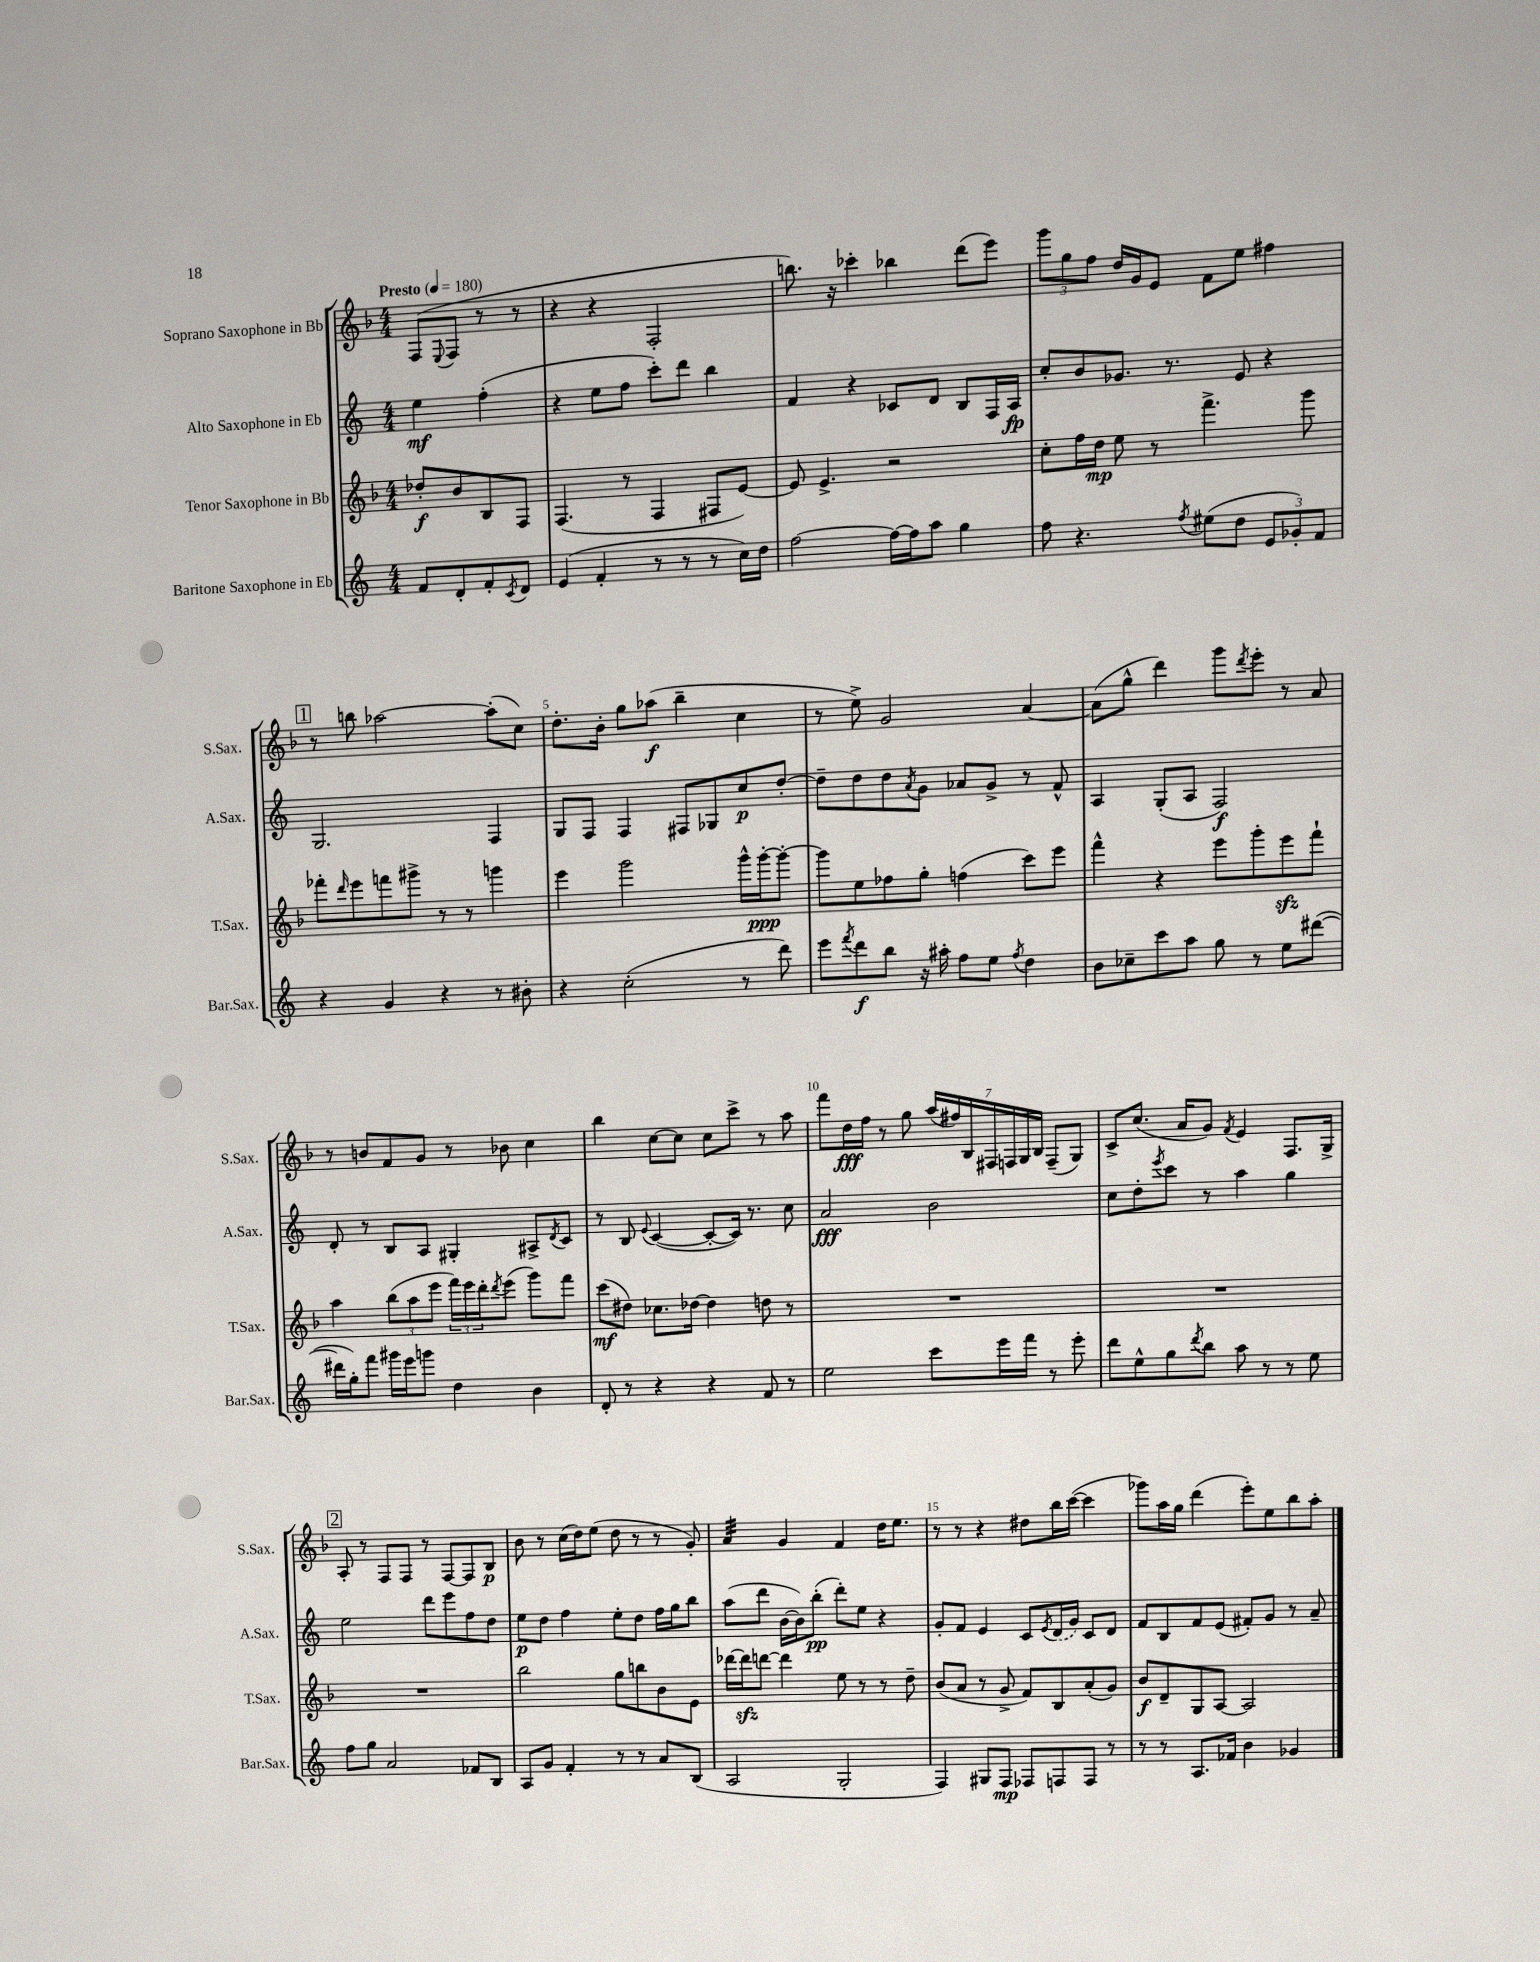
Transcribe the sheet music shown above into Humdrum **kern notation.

**kern	**dynam	**kern	**dynam	**kern	**dynam	**kern	**dynam
*part4	*part4	*part3	*part3	*part2	*part2	*part1	*part1
*staff4	*staff4	*staff3	*staff3	*staff2	*staff2	*staff1	*staff1
*I"Baritone Saxophone in Eb	*	*I"Tenor Saxophone in Bb	*	*I"Alto Saxophone in Eb	*	*I"Soprano Saxophone in Bb	*
*I'Bar.Sax.	*	*I'T.Sax.	*	*I'A.Sax.	*	*I'S.Sax.	*
*clefG2	*	*clefG2	*	*clefG2	*	*clefG2	*
*k[]	*	*k[b-]	*	*k[]	*	*k[b-]	*
*M4/4	*	*M4/4	*	*M4/4	*	*M4/4	*
*MM180	*	*MM180	*	*MM180	*	*MM180	*
=	=	=	=	=	=	=	=
!	!	!	!	!	!	!LO:TX:a:B:t=Presto	!
8f/L	.	8dd-X'/L	f	4ee\	mf	(8F/L	.
.	.	.	.	.	.	8qqE/	.
8d'/	.	8b-/	.	.	.	8F/J	.
8f'/	.	8B-/	.	(4ff'\	.	8r	.
8qc/	.	.	.	.	.	.	.
8d/J	.	8F/J	.	.	.	8r	.
=1	=1	=1	=1	=1	=1	=1	=1
(4e/	.	(4.F/	.	4r	.	4r	.
4f'/	.	.	.	8ee\L	.	4r	.
.	.	8r	.	8ff\J	.	.	.
8r	.	4F/	.	8ccc'\L)	.	2F'/	.
8r	.	.	.	8ddd\J	.	.	.
8r	.	8F#X/L	.	4bb\	.	.	.
16cc\LL)	.	[8e/J)	.	.	.	.	.
16dd\JJ	.	.	.	.	.	.	.
=2	=2	=2	=2	=2	=2	=2	=2
[2ff\	.	8e/]	.	4f/	.	8.bbn\)	.
.	.	4.e^/	.	.	.	.	.
.	.	.	.	.	.	16r	.
.	.	.	.	4r	.	4ccc-X'\	.
16ff\LL_	.	2r	.	8c-X/L	.	4bb-X\	.
16ff\J]	.	.	.	.	.	.	.
8aa\J	.	.	.	8d/J	.	.	.
4gg\	.	.	.	8B/L	.	(8ddd\L	.
.	.	.	.	16F/L	.	8eee\J)	.
.	.	.	.	16A/JJ	fp	.	.
=3	=3	=3	=3	=3	=3	=3	=3
8ff\	.	8cc'\L	.	8cc'/L	.	12ggg\L	.
.	.	.	.	.	.	12gg\	.
4.r	.	16ff\L	.	8b/	.	.	.
.	.	.	.	.	.	12ff\J	.
.	.	16dd\JJ	mp	.	.	.	.
.	.	8ee\	.	8.g-X/J	.	16dd/LL	.
.	.	.	.	.	.	16g/J	.
.	.	8r	.	.	.	8e/J	.
.	.	.	.	8.r	.	.	.
8qff/	.	.	.	.	.	.	.
(8ee#X\L	.	4.fff^\	.	.	.	8f\L	.
8dd\J	.	.	.	8e/	.	8ee\J	.
12e/L	.	.	.	4r	.	4ff#X\	.
12g-X'/)	.	.	.	.	.	.	.
.	.	8ggg\	.	.	.	.	.
12f/J	.	.	.	.	.	.	.
!!LO:LB:g=z
!!LO:REH:place=s1:t=1
=4	=4	=4	=4	=4	=4	=4	=4
4r	.	8fff-X'\L	.	2.G/	.	8r	.
.	.	16qqddd/	.	.	.	.	.
.	.	8eee\	.	.	.	8bbn\	.
4g/	.	8fffn\	.	.	.	[2aa-X\	.
.	.	8ggg#X^\J	.	.	.	.	.
4r	.	8r	.	.	.	.	.
.	.	8r	.	.	.	.	.
8r	.	4gggn\	.	4F/	.	(8aa-'\L]	.
8b#X'\	.	.	.	.	.	8cc\J)	.
=5	=5	=5	=5	=5	=5	=5	=5
4r	.	4eee\	.	8G/L	.	8.dd'\L	.
.	.	.	.	8F/J	.	.	.
.	.	.	.	.	.	16b-'\Jk	.
(2cc'\	.	2ggg\	.	4F/	.	8gg\L	.
.	.	.	.	.	.	(8aa-X\J	f
.	.	.	.	8F#X/L	.	4bb-~\	.
.	.	.	.	8G-X/	.	.	.
8r	.	16ggg^^\LL	.	8cc/	p	4cc\	.
.	.	[16ggg'\J	ppp	.	.	.	.
8ddd\)	.	8ggg'\J_	.	[8dd'/J	.	.	.
=6	=6	=6	=6	=6	=6	=6	=6
8eee\L	.	8ggg\L]	.	8dd~\L]	.	8r	.
8qfff/	.	.	.	.	.	.	.
8ddd\	f	8ee\	.	8dd\	.	8ee^\)	.
8bb\J	.	8ff-X\	.	8dd\	.	2g/	.
.	.	.	.	8qa/	.	.	.
16r	.	8gg'\J	.	8g\J	.	.	.
16aa#X'\	.	.	.	.	.	.	.
8ff\L	.	(4ffn\	.	8a-X/L	.	.	.
8ee\J	.	.	.	8g^/J	.	.	.
8qff/	.	.	.	.	.	.	.
4dd\	.	8ccc\L)	.	8r	.	[4a/	.
.	.	8eee\J	.	8f^^/	.	.	.
=7	=7	=7	=7	=7	=7	=7	=7
8b\L	.	4fff^^\	.	4A/	.	(8a\L]	.
8cc-X~\	.	.	.	.	.	8gg^^\J	.
8ccc\	.	4r	.	(8G'/L	.	4ddd\)	.
8aa\J	.	.	.	8A/J	.	.	.
8gg\	.	8eee\L	.	2F/)	f	8ggg\L	.
.	.	.	.	.	.	8qddd/	.
8r	.	8ggg'\	.	.	.	8eee'\J	.
8ee\L	.	8eeezz\	.	.	.	8r	.
([8ddd#X\J	.	8fff`\J	.	.	.	8a/	.
!!LO:LB:g=z
=8	=8	=8	=8	=8	=8	=8	=8
16ddd#X\LL]	.	4aa\	.	8d'/	.	8r	.
16gg'\J)	.	.	.	.	.	.	.
8fff\J	.	.	.	8r	.	8bn/L	.
16ggg#X\LL	.	(12bb-\L	.	8B/L	.	8f/	.
16eee\J	.	.	.	.	.	.	.
.	.	12aa\	.	.	.	.	.
8gggn\J	.	.	.	8A/J	.	8g/J	.
.	.	12eee\J	.	.	.	.	.
4dd\	.	24fff\LL)	.	4G#X'/	.	8r	.
.	.	24eee\	.	.	.	.	.
.	.	24ddd'\J	.	.	.	.	.
.	.	8qddd/	.	.	.	.	.
.	.	(8eee\J	.	.	.	8b-X\	.
4b\	.	8ggg\L)	.	8A#X^/L	.	4cc\	.
.	.	.	.	8qd/	.	.	.
.	.	8fff\J	.	8c/J	.	.	.
=9	=9	=9	=9	=9	=9	=9	=9
8d'/	.	(8ccc\L	mf	8r	.	4bb-\	.
8r	.	8dd#X\J)	.	8B/	.	.	.
.	.	.	.	8qqe/	.	.	.
4r	.	8.cc-X\L	.	([4c/	.	[8cc\L	.
.	.	.	.	.	.	8cc\J]	.
.	.	[16dd-X\Jk	.	.	.	.	.
4r	.	4dd-\]	.	8c'/L_	.	8cc\L	.
.	.	.	.	16c/Jk])	.	8ccc^\J	.
.	.	.	.	8.r	.	.	.
8f/	.	8ddn\	.	.	.	8r	.
8r	.	8r	.	8cc\	.	8aa\	.
=10	=10	=10	=10	=10	=10	=10	=10
2ee\	.	1r	.	2a/	fff	8fff\L	.
.	.	.	.	.	.	16dd\L	fff
.	.	.	.	.	.	16ff\JJ	.
.	.	.	.	.	.	8r	.
.	.	.	.	.	.	8gg\	.
8ccc\L	.	.	.	2b\	.	(28aa/LL	.
.	.	.	.	.	.	28ff#X/)	.
.	.	.	.	.	.	28B-/	.
.	.	.	.	.	.	28F#X/	.
16eee\L	.	.	.	.	.	.	.
.	.	.	.	.	.	28Fn/	.
.	.	.	.	.	.	28G/	.
16fff\JJ	.	.	.	.	.	.	.
.	.	.	.	.	.	28B-/JJ	.
8r	.	.	.	.	.	(8F~/L	.
8eee'\	.	.	.	.	.	8G/J)	.
=11	=11	=11	=11	=11	=11	=11	=11
8ddd\L	.	1r	.	8cc\L	.	8c^/L	.
8ee^^\	.	.	.	8dd'\	.	(8.cc/J	.
.	.	.	.	8qeee/	.	.	.
8gg\	.	.	.	8ccc\J	.	.	.
.	.	.	.	.	.	16a/KL	.
8qddd/	.	.	.	.	.	.	.
8bb\J	.	.	.	8r	.	8g/J)	.
.	.	.	.	.	.	8qf/	.
8aa\	.	.	.	4aa\	.	4e/	.
8r	.	.	.	.	.	.	.
8r	.	.	.	4gg\	.	8.F/L	.
8ee\	.	.	.	.	.	.	.
.	.	.	.	.	.	16G^/Jk	.
!!LO:LB:g=z
!!LO:REH:place=s1:t=2
=12	=12	=12	=12	=12	=12	=12	=12
8ff\L	.	1r	.	2ee\	.	8A'/	.
8gg\J	.	.	.	.	.	8r	.
2a/	.	.	.	.	.	8F/L	.
.	.	.	.	.	.	8F/J	.
.	.	.	.	8ddd\L	.	8r	.
.	.	.	.	8eee\	.	[8F/L	.
8f-X/L	.	.	.	8ff\	.	8F/]	.
8B/J	.	.	.	8dd\J	.	8B-/J	p
=13	=13	=13	=13	=13	=13	=13	=13
8A/L	.	2bb-\	.	8ee\L	p	8b-\	.
8g/J	.	.	.	8dd\J	.	8r	.
4f'/	.	.	.	4ff\	.	(16cc\LL	.
.	.	.	.	.	.	16dd\J)	.
.	.	.	.	.	.	(8ee\J	.
8r	.	8gg\L	.	8ee'\L	.	8dd\	.
8r	.	8bbn\	.	8dd\J	.	8r	.
8a/L	.	8b-\	.	16ff\LL	.	8r	.
.	.	.	.	16gg\J	.	.	.
(8B/J	.	8e\J	.	8bb\J	.	8g'/)	.
=14	=14	=14	=14	=14	=14	=14	=14
*	*	*	*	*	*	*tremolo	*
2A/	.	[16ddd-X\LL	.	(8aa\L	.	32a/LLL	.
.	.	.	.	.	.	32a/	.
.	.	16ddd-zz\J]	.	.	.	32a/	.
.	.	.	.	.	.	32a/	.
.	.	[8dddn\J	.	8ddd\J	.	32a/	.
.	.	.	.	.	.	32a/	.
.	.	.	.	.	.	32a/	.
.	.	.	.	.	.	32a/JJJ	.
*	*	*	*	*	*	*Xtremolo	*
.	.	4ddd\]	.	[16b\LL	.	4g/	.
.	.	.	.	16b\J])	.	.	.
.	.	.	.	(8bb'\J	pp	.	.
2G'/	.	8ee\	.	8ddd'\L)	.	4f/	.
.	.	8r	.	8ee\J	.	.	.
.	.	8r	.	4r	.	16dd\KL	.
.	.	.	.	.	.	8.ee\J	.
.	.	8dd~\	.	.	.	.	.
=15	=15	=15	=15	=15	=15	=15	=15
4F/)	.	(8b-/L	.	8g'/L	.	8r	.
.	.	8a/J	.	8f/J	.	8r	.
8G#X/L	.	8r	.	4e/	.	4r	.
8F/J	mp	8g^/	.	.	.	.	.
8F-X/L	.	8f/L)	.	8c/L	.	8dd#X\L	.
.	.	.	.	8qe/	.	.	.
8Fn/	.	8B-/	.	(16d/L	.	16bb-\L	.
.	.	.	.	16g/JJ)	.	([16ccc\JJ	.
8F/J	.	(8a'/	.	8c/L	.	4ccc\]	.
8r	.	8g/J)	.	8d/J	.	.	.
=16	=16	=16	=16	=16	=16	=16	=16
8r	.	8b-/L	f	8f/L	.	8ggg-X\L)	.
8r	.	8d~/	.	8B/	.	16aa\L	.
.	.	.	.	.	.	16gg\JJ	.
8.A/L	.	8G/	.	8f/	.	(4ddd\	.
.	.	[8A/J	.	(8e/J	.	.	.
16f-X/Jk	.	.	.	.	.	.	.
4b\	.	2A/]	.	8f#X'/L)	.	8eee'\L)	.
.	.	.	.	8g/J	.	8ee\	.
4g-X/	.	.	.	8r	.	8bb-\	.
.	.	.	.	8a~/	.	8aa'\J	.
==	==	==	==	==	==	==	==
*-	*-	*-	*-	*-	*-	*-	*-
